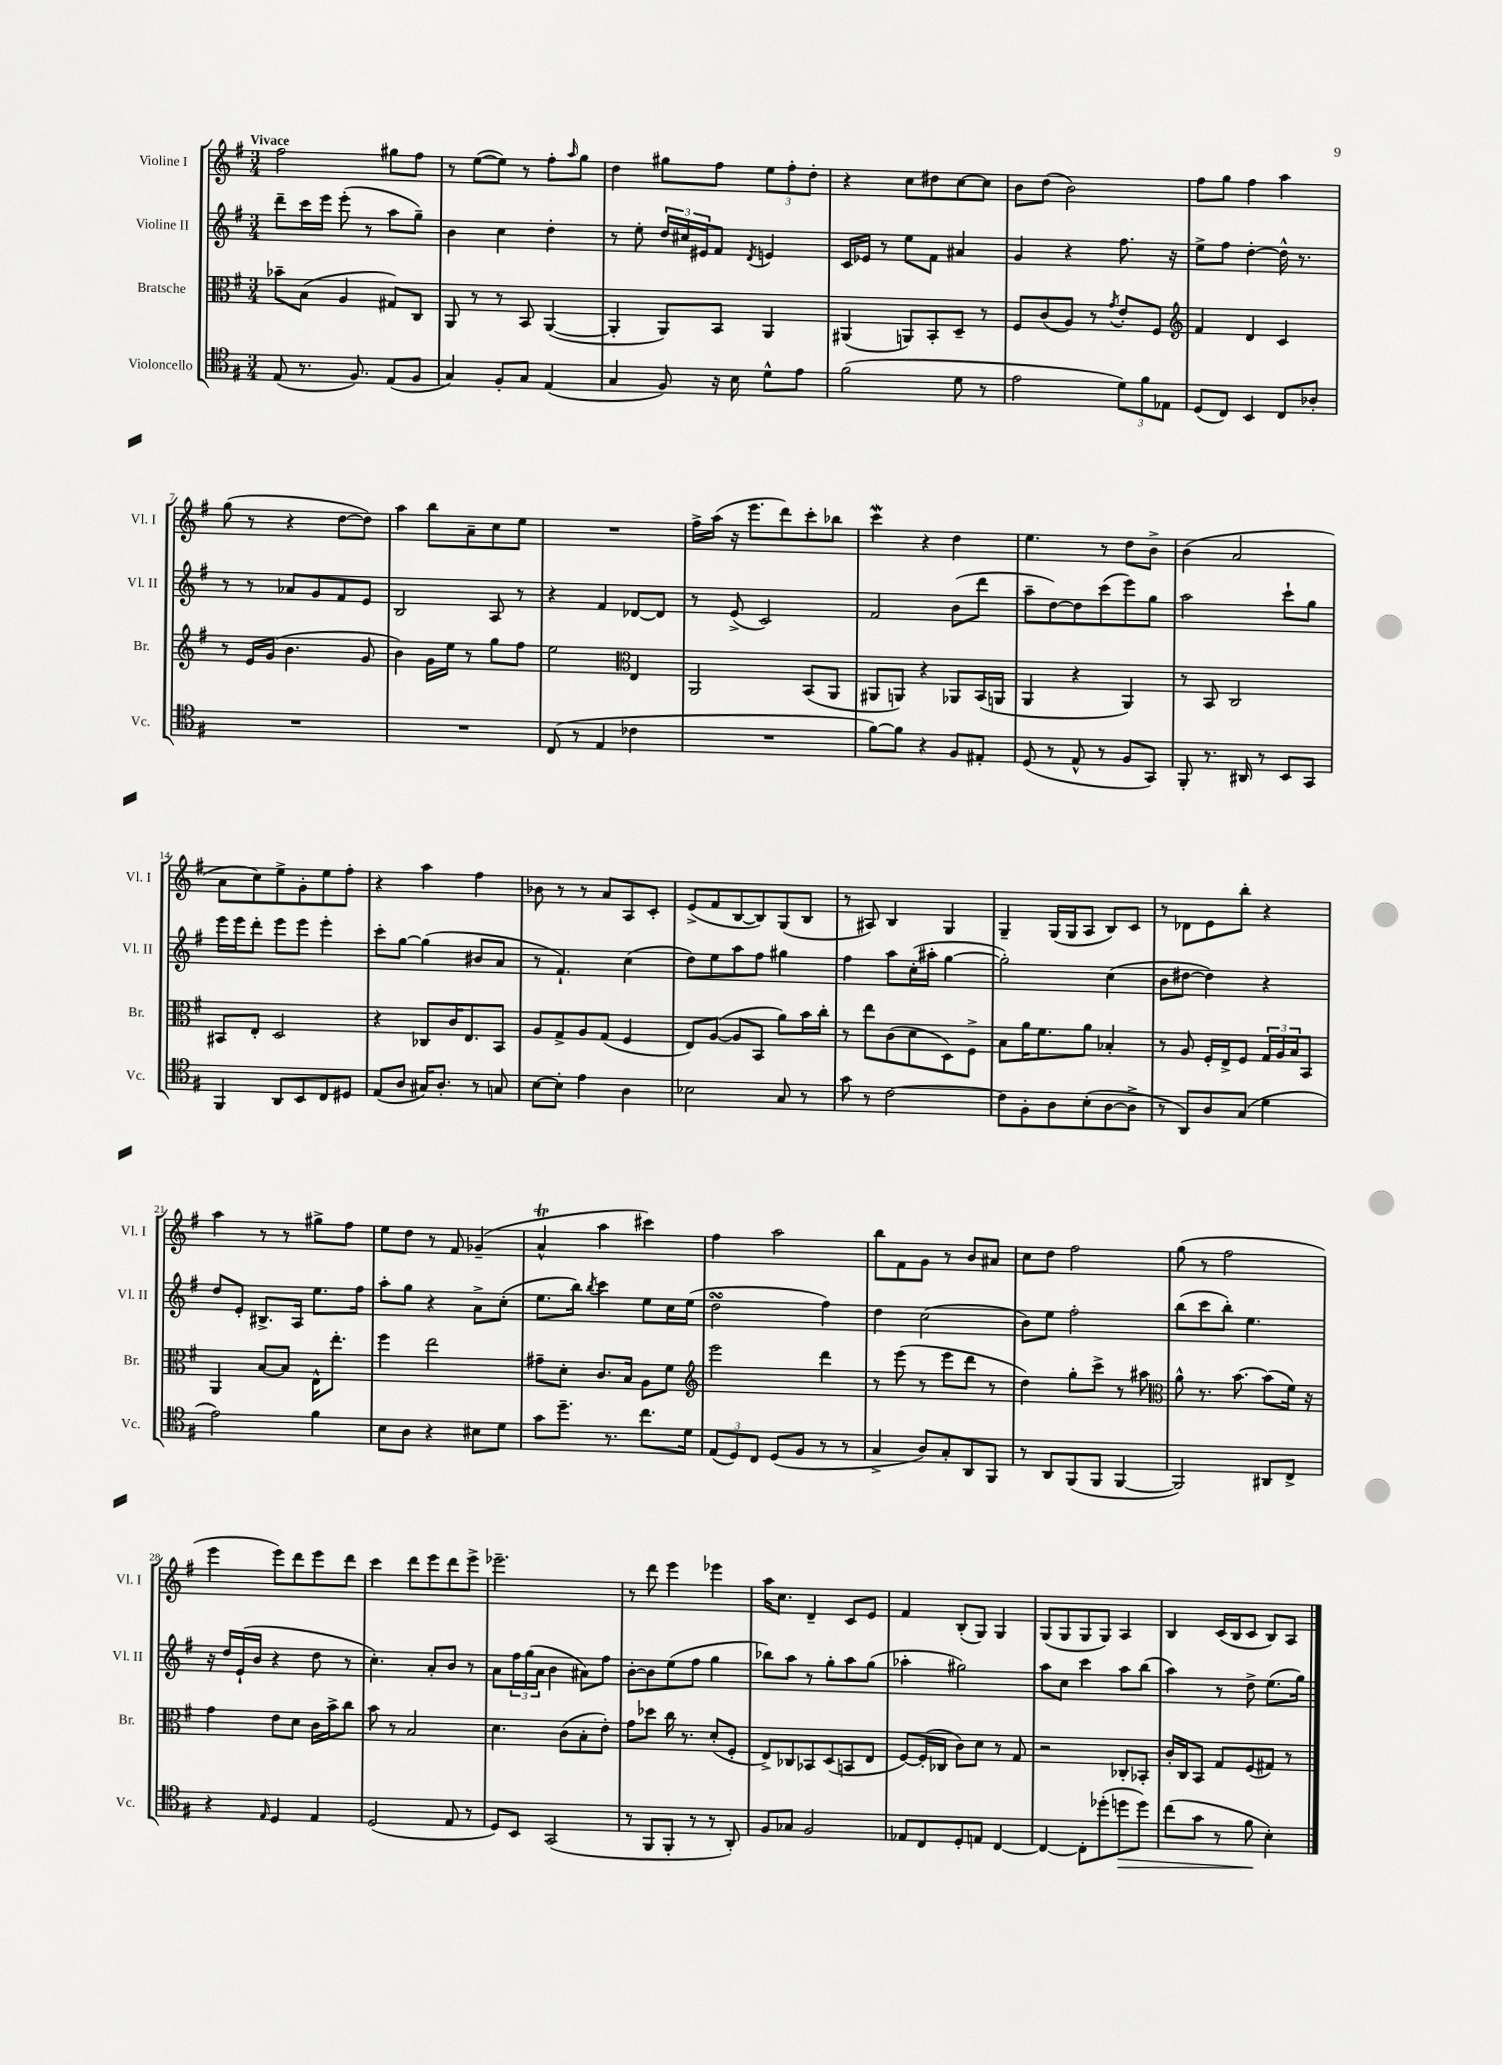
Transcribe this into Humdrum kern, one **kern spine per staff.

**kern	**dynam	**kern	**kern	**kern
*part4	*part4	*part3	*part2	*part1
*staff4	*staff4	*staff3	*staff2	*staff1
*I"Violoncello	*	*I"Bratsche	*I"Violine II	*I"Violine I
*I'Vc.	*	*I'Br.	*I'Vl. II	*I'Vl. I
*clefC4	*	*clefC3	*clefG2	*clefG2
*k[f#]	*	*k[f#]	*k[f#]	*k[f#]
*M3/4	*	*M3/4	*M3/4	*M3/4
=1	=1	=1	=1	=1
!	!	!	!	!LO:TX:a:B:t=Vivace
(8E/	.	8b-X~\L	8ddd~\L	2ff#\
8.r	.	(8B\J	16ccc\L	.
.	.	.	16eee\JJ	.
.	.	4A/	(8eee'\	.
8.F#/)	.	.	.	.
.	.	.	8r	.
(8E/L	.	8G#X/L)	8aa\L	8gg#X\L
8F#/J	.	8C/J	8gg~\J)	8ff#\J
=2	=2	=2	=2	=2
4G/)	.	8AA/	4b\	8r
.	.	8r	.	([8ee\L
8F#'/L	.	8r	4cc\	8ee\J])
8G/J	.	8BB/	.	8r
(4E/	.	([4AA/	4dd'\	8ff#'\L
.	.	.	.	16qqaa/
.	.	.	.	8gg\J
=3	=3	=3	=3	=3
4G/	.	4AA'/]	8r	4dd\
.	.	.	8ee'\	.
8F#/)	.	8AA/L)	24dd/LL	8gg#X\L
.	.	.	24cc#X/	.
.	.	.	24e#X/J	.
16r	.	8BB/J	8f#/J	8ff#\J
16B\	.	.	.	.
.	.	.	8qd/	.
8d^^\L	.	4AA/	4en/	12ee\L
.	.	.	.	12ff#'\
8e\J	.	.	.	.
.	.	.	.	12dd'\J
=4	=4	=4	=4	=4
(2f#\	.	(4AA#X/	16c/LL	4r
.	.	.	16e-X/JJ	.
.	.	.	8r	.
.	.	8AAn/L)	8ee\L	8cc\L
.	.	8BB'/	8f#\J	8dd#X\
8d\	.	8D~/J	4a#X/	[8cc\
8r	.	8r	.	8cc\J]
=5	=5	=5	=5	=5
2e\	.	8F#/L	4g/	8b\L
.	.	(8c/	.	(8dd\J
.	.	8A/J)	4r	2b\)
.	.	8r	.	.
.	.	8qg/	.	.
12d\L)	.	8e'/L	8.ff#\	.
12f#\	.	.	.	.
.	.	8F#/J	.	.
12E-X\J	.	.	.	.
.	.	.	16r	.
=6	=6	=6	=6	=6
*	*	*clefG2	*	*
(8D/L	.	4f#/	8ee^\L	8ff#\L
8C/J)	.	.	8ff#\J	8gg\J
4BB/	.	4d/	[4dd'\	4ff#\
8C/L	.	4c/	16dd^^\]	4aa\
.	.	.	8.r	.
8A-X'/J	.	.	.	.
!!LO:LB:g=z
=7	=7	=7	=7	=7
2.r	.	8r	8r	(8gg\
.	.	16e/LL	8r	8r
.	.	(16g/JJ	.	.
.	.	4.b\	8a-X/L	4r
.	.	.	8g/	.
.	.	.	8f#/	[8dd\L
.	.	8g/	8e/J	8dd\J])
=8	=8	=8	=8	=8
2.r	.	4b\)	2B/	4aa\
.	.	16g\LL	.	8bb\L
.	.	16ee\JJ	.	.
.	.	8r	.	8a~\
.	.	8gg\L	8A/	8cc\
.	.	8ff#\J	8r	8ee\J
=9	=9	=9	=9	=9
(8C/	.	2ee\	4r	2.r
8r	.	.	.	.
4E/	.	.	4f#/	.
*	*	*clefC3	*	*
4c-X\	.	4E/	[8d-X/L	.
.	.	.	8d-/J]	.
=10	=10	=10	=10	=10
2.r	.	2AA/	8r	16ff#^\LL
.	.	.	.	(16aa\JJ
.	.	.	(8e^/	16r
.	.	.	.	8.eee\L
.	.	.	2c/)	.
.	.	.	.	8ddd\)
.	.	(8BB/L	.	8ccc'\
.	.	8AA/J	.	8bb-X\J
=11	=11	=11	=11	=11
[8f#\L)	.	8AA#X/L	2f#/	4cccw\
8f#\J]	.	8AAn/J)	.	.
4r	.	4r	.	4r
8F#/L	.	8AA-X/L	(8b\L	4dd\
8E#X'/J	.	(16BB/L	8ddd\J	.
.	.	16AAn/JJ	.	.
=12	=12	=12	=12	=12
(8D/	.	4AA/	8aa~\L	4.ee\
8r	.	.	[8dd\)	.
8E^^/	.	4r	8dd\]	.
8r	.	.	(8ccc\	8r
8F#/L	.	4AA/)	8eee\)	8dd\L
8GG/J)	.	.	8gg\J	8b^\J
=13	=13	=13	=13	=13
8FF#'/	.	8r	2aa\	(4b\
8.r	.	8BB/	.	.
.	.	2C/	.	2a/
16AA#X/	.	.	.	.
8r	.	.	.	.
8BB/L	.	.	8ccc`\L	.
8GG/J	.	.	8gg\J	.
!!LO:LB:g=z
=14	=14	=14	=14	=14
4FF#/	.	8BB#X/L	16eee\LL	8a\L
.	.	.	16eee\J	.
.	.	8E'/J	8ddd'\J	8cc\)
8AA/L	.	2D/	8eee\L	8ee^\
8BB/	.	.	8eee\J	8g'\
8C/	.	.	4eee'\	8ee\
8D#X/J	.	.	.	8ff#'\J
=15	=15	=15	=15	=15
(8E/L	.	4r	8ccc'\L	4r
8A/J	.	.	[8gg\J	.
16G#X/KL)	.	8C-X/L	(4gg\]	4aa\
8.A'/J	.	.	.	.
.	.	16c/K	.	.
.	.	8.E/	.	.
8r	.	.	8b#X/L	4ff#\
8Gn/	.	8BB/J	8a/J	.
=16	=16	=16	=16	=16
[8B\L	.	8A/L	8r	8b-X\
8B'\J]	.	8G^/	4.f#`/)	8r
4e\	.	8A/	.	8r
.	.	(8G/J	.	8a/L
4A\	.	4F#/	(4cc\	8A/
.	.	.	.	8c'/J
=17	=17	=17	=17	=17
2B-X\	.	8E/L)	8dd\L)	(8e^/L
.	.	([8A/J	8ee\	8f#/
.	.	8A/L]	8aa\	[8B/
.	.	8BB/J	8ff#\J	8B/])
8G/	.	8a\L)	4gg#X\	(8G/
8r	.	16b\L	.	8B/J
.	.	16cc'\JJ	.	.
=18	=18	=18	=18	=18
8g\	.	8r	4ff#\	8r
8r	.	8ee\L	.	8A#X/)
[2c\	.	(8c\	8aa\L	4B/
.	.	8d\	(16cc'\L	.
.	.	.	16aa#X'\JJ	.
.	.	8D\)	[4gg\	4G/
.	.	8F#^\J	.	.
=19	=19	=19	=19	=19
8c\L]	.	8B\L	2gg'\])	4G~/
8F#'\	.	16a\K	.	.
.	.	8.f#\	.	.
8A\	.	.	.	(16G/LL
.	.	.	.	16G/J
(8B'\	.	8a\J	.	8A/J
[8A\	.	4B-X'/	(4cc\	8B/L)
8A^\J]	.	.	.	8c/J
=20	=20	=20	=20	=20
8r	.	8r	8b\L	8r
8AA/L)	.	8A/	[8dd#X\J	8d-X\L
8A/	.	16F#'/LL	4dd#\])	8e\
.	.	16E^/J	.	.
(8G/J	.	8F#/J	.	8bb'\J
4d\	.	24G/LL	4r	4r
.	.	24A/	.	.
.	.	24B/J	.	.
.	.	8BB/J	.	.
!!LO:LB:g=z
=21	=21	=21	=21	=21
2e\)	.	4AA/	8dd/L	4aa\
.	.	.	8e'/J	.
.	.	[8B/L	8.B#X^/L	8r
.	.	8B/J]	.	8r
.	.	.	16A/Jk	.
4f#\	.	16E^^\KL	8.ee\L	8gg#X^\L
.	.	8.ee'\J	.	.
.	.	.	.	8ff#\J
.	.	.	16ff#\Jk	.
=22	=22	=22	=22	=22
8B\L	.	4ff#\	8aa'\L	8ee\L
8A\J	.	.	8gg\J	8dd\J
4r	.	2ee\	4r	8r
.	.	.	.	8f#/
8B#X\L	.	.	8a^\L	(4g-X~/
8d\J	.	.	(8cc'\J	.
=23	=23	=23	=23	=23
8g\L	.	8g#X~\L	8.ee\L	4aT^^/
8.dd~\J	.	8d'\J	.	.
.	.	.	16bb\Jk)	.
.	.	.	8qbb/	.
.	.	8.c/L	4ccc\	4aa\
8.r	.	.	.	.
.	.	16B/Jk	.	.
8.cc\L	.	8A\L	8ee\L	4ccc#X\)
.	.	8f#\J	16cc\L	.
16d\Jk	.	.	(16ee\JJ	.
=24	=24	=24	=24	=24
*	*	*clefG2	*	*
(12E/L	.	2eee\	2ddsSSS\	4ff#\
12D/)	.	.	.	.
12C/J	.	.	.	.
(8D/L	.	.	.	2aa\
8F#/J	.	.	.	.
8r	.	4ddd\	4ff#\)	.
8r	.	.	.	.
=25	=25	=25	=25	=25
4G^/	.	8r	4dd\	8bb\L
.	.	(8eee\	.	8f#\
8A/L)	.	8r	(2cc\	8g\J
8G'/	.	8eee\L	.	8r
8AA/	.	8ddd\J	.	8b/L
8FF#/J	.	8r	.	8a#X/J
=26	=26	=26	=26	=26
8r	.	4dd\)	8b\L)	8cc\L
8AA/L	.	.	8ee\J	8dd\J
(8FF#/	.	8gg'\L	2ff#'\	2ff#\
8FF#/J	.	8ccc^\J	.	.
[4FF#/	.	8r	.	.
.	.	8aa#X\	.	.
=27	=27	=27	=27	=27
*	*	*clefC3	*	*
2FF#/])	.	8a^^\	(8bb\L	(8gg\
.	.	8.r	8ccc\	8r
.	.	.	8bb'\J)	2ff#\
.	.	[8.b\	.	.
.	.	.	4.ee\	.
8AA#X/L	.	(8b\L]	.	.
8C^/J	.	16f#\Jk)	.	.
.	.	16r	.	.
!!LO:LB:g=z
=28	=28	=28	=28	=28
4r	.	4g\	16r	4eee\
.	.	.	16dd/LL	.
.	.	.	(16e`/	.
.	.	.	16b/JJ	.
16qqE/	.	.	.	.
4D/	.	8e\L	4r	8eee\L)
.	.	8d\J	.	8ddd\
4E/	.	16c\LL	8dd\	8eee\
.	.	16b^\J	.	.
.	.	8cc\J	8r	8ddd\J
=29	=29	=29	=29	=29
(2D/	.	8b\	4.cc'\)	4ccc\
.	.	8r	.	.
.	.	2B/	.	8ddd\L
.	.	.	8a'/L	8eee\
8E/	.	.	8b/J	8ddd\
8r	.	.	8r	8eee^\J
=30	=30	=30	=30	=30
8D/L)	.	4.d\	8a\L	2.eee-X~\
8BB/J	.	.	24ff#\L	.
.	.	.	(24gg\	.
.	.	.	24a\JJ	.
(2GG/	.	.	4b\	.
.	.	(8c\L	.	.
.	.	8B'\	8a#X\L)	.
.	.	8e'\J)	8ff#\J	.
=31	=31	=31	=31	=31
8r	.	8g\L	[8b'\L	8r
8FF#/L	.	8dd-X\J	8b\]	8ddd\
8FF#'/J	.	16cc\	(8ee\	4eee\
.	.	8.r	.	.
8r	.	.	8ff#\J	.
8r	.	(8d'/L	4gg\	4eee-X\
8AA'/)	.	8F#'/J	.	.
=32	=32	=32	=32	=32
8F#/L	.	8E^/L)	8bb-X\L)	16aa\KL
.	.	.	.	8.cc\J
8G-X/J	.	8C-X/	8aa\J	.
2F#/	.	8BB-X/	8r	4d~/
.	.	(8D/	8gg'\L	.
.	.	8BBn/	8aa\	8c/L
.	.	8E/J	(8gg\J	8e/J
=33	=33	=33	=33	=33
8E-X/L	.	[8F#/L)	4aa-X'\	4f#/
8C/	.	(16F#'/L]	.	.
.	.	16C-X/JJ	.	.
8D'/	.	8c\L)	2gg#X\)	(8B'/L
8En/J	.	8d\J	.	8G/J)
[4C/	.	8r	.	4G/
.	.	8G/	.	.
=34	=34	=34	=34	=34
4C/_	.	2r	8aa\L	(8G/L
.	.	.	8cc\J	8G/
8C'\L]	.	.	4ccc\	8G/
(8dd-X'\	.	.	.	8G/J)
!	!LO:HP:b	!	!	!
8ddn\	>	8C-X'/L	8aa\L	4A/
8dd\J)	.	8BB-X'/J	(8bb\J	.
=35	=35	=35	=35	=35
(8cc\L	.	16c'/LL	4aa\)	4B/
.	.	16C/J	.	.
8g\J	.	8BB/J	.	.
8r	.	8G/L	8r	(16c/LL
.	.	.	.	16B/J
8f#\	.	(8F#/	8dd^\	8c/J
4B'\)	]	8G#X/J)	(8.ee\L	8B/L)
.	.	8r	.	8A/J
.	.	.	16gg\Jk)	.
==	==	==	==	==
*-	*-	*-	*-	*-
